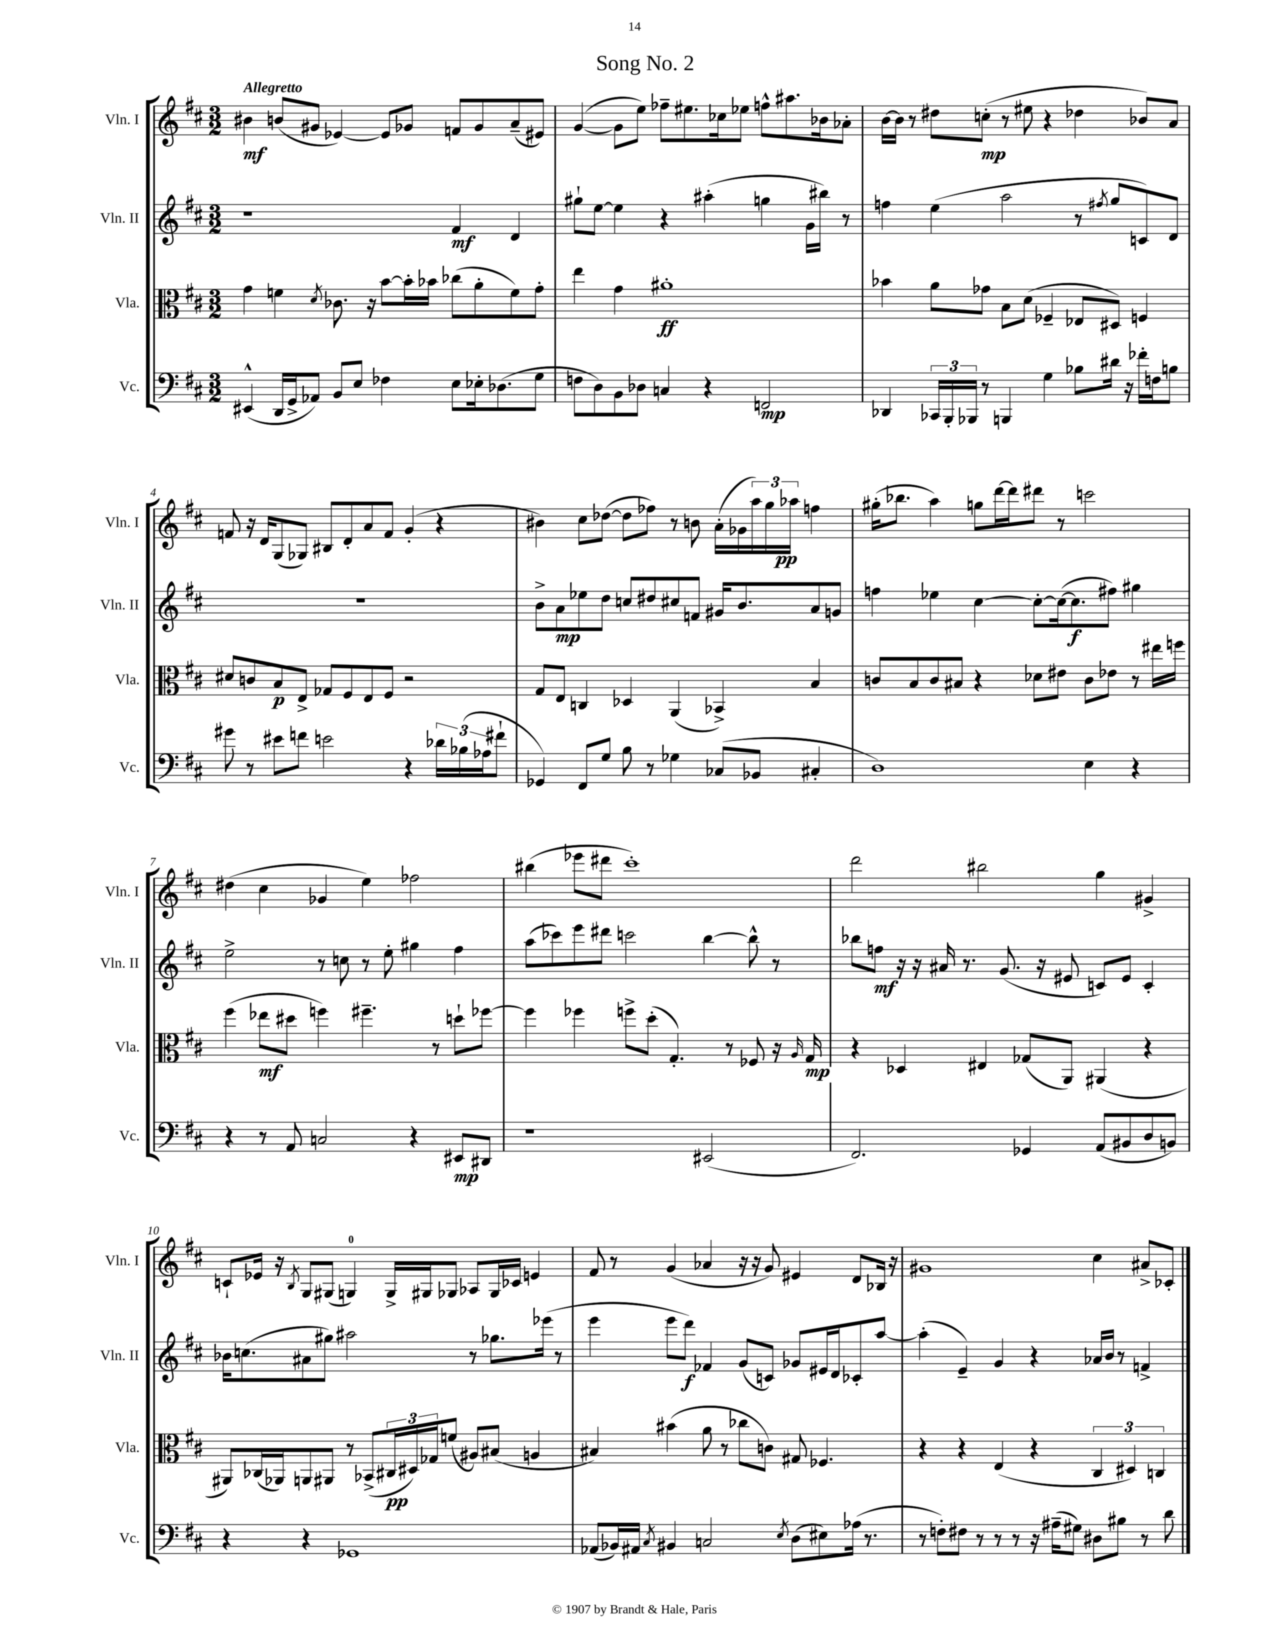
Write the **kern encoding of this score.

**kern	**dynam	**kern	**dynam	**kern	**dynam	**kern	**dynam
*part4	*part4	*part3	*part3	*part2	*part2	*part1	*part1
*staff4	*staff4	*staff3	*staff3	*staff2	*staff2	*staff1	*staff1
*I"Vc.	*	*I"Vla.	*	*I"Vln. II	*	*I"Vln. I	*
*I'Vc.	*	*I'Vla.	*	*I'Vln. II	*	*I'Vln. I	*
*clefF4	*	*clefC3	*	*clefG2	*	*clefG2	*
*k[f#c#]	*	*k[f#c#]	*	*k[f#c#]	*	*k[f#c#]	*
*M3/2	*	*M3/2	*	*M3/2	*	*M3/2	*
=1	=1	=1	=1	=1	=1	=1	=1
!	!	!	!	!	!	!LO:TX:a:B:t=Allegretto	!
(4EE#X^^/	.	4g\	.	1r	.	4b#X\	mf
16DD/LL	.	4fn\	.	.	.	(8bn/L	.
16GG^/J	.	.	.	.	.	.	.
8AA-X/J)	.	.	.	.	.	8g#X/J	.
.	.	8qd/	.	.	.	.	.
8BB/L	.	8.c-X\	.	.	.	[4e-X/)	.
8E/J	.	.	.	.	.	.	.
.	.	16r	.	.	.	.	.
4F-X\	.	[8b\L	.	.	.	8e-/L]	.
.	.	16b'\L]	.	.	.	8g-X/J	.
.	.	16b-X\JJ	.	.	.	.	.
8E\L	.	(8cc-X\L	.	4f#/	mf	8fn/L	.
16E-X'\k	.	8a'\	.	.	.	8g-/	.
(8.D-X\	.	.	.	.	.	.	.
.	.	8f\)	.	4d/	.	(8a~/	.
8G\J	.	8g'\J	.	.	.	8e#X/J)	.
=2	=2	=2	=2	=2	=2	=2	=2
8Fn\L	.	4ee\	.	8gg#X`\L	.	([4g/	.
8D\)	.	.	.	[8ee\J	.	.	.
8BB\	.	4g\	.	4ee\]	.	8g\L]	.
8D-X\J	.	.	.	.	.	8ee\J)	.
4Cn/	.	1a#X'	ff	4r	.	8ff-X~\L	.
.	.	.	.	.	.	8.ee#X\	.
4r	.	.	.	(4aa#X'\	.	.	.
.	.	.	.	.	.	16cc-X\k	.
.	.	.	.	.	.	8ee-X\J	.
2FFn/	mp	.	.	4ggn\	.	8ffn^^\L	.
.	.	.	.	.	.	8.aa#X\	.
.	.	.	.	16g\LL	.	.	.
.	.	.	.	16bb#X\JJ)	.	16b-X\k	.
.	.	.	.	8r	.	8a-X'\J	.
=3	=3	=3	=3	=3	=3	=3	=3
4DD-X/	.	4b-X\	.	4ffn\	.	[16b\LL	.
.	.	.	.	.	.	16b\JJ]	.
.	.	.	.	.	.	8r	.
24CC-X/LL	.	8a\L	.	(4ee\	.	8dd#X\L	.
24BBB'/	.	.	.	.	.	.	.
24BBB-X/JJ	.	.	.	.	.	.	.
8r	.	8g-X\J	.	.	.	(8ccn'\J	mp
4BBBn/	.	8B\L	.	2aa\	.	8r	.
.	.	(8d\J	.	.	.	8ee#X\	.
4G\	.	4F-X~/	.	.	.	4r	.
8B-X\L	.	8E-X/L	.	8r	.	4dd-X\	.
.	.	.	.	8qff#X/	.	.	.
16d#X\Jk	.	8D#X/J)	.	8gg/L	.	.	.
16r	.	.	.	.	.	.	.
16f-X'\LL	.	4Fn/	.	8cn/)	.	8b-X/L)	.
16Fn\J	.	.	.	.	.	.	.
8Bn\J	.	.	.	8d/J	.	8a/J	.
!!LO:LB:g=z
=4	=4	=4	=4	=4	=4	=4	=4
8g#X\	.	8d#X/L	.	1.r	.	8fn/	.
8r	.	8cn/	.	.	.	16r	.
.	.	.	.	.	.	16d/KL	.
8e#X\L	.	8B/	p	.	.	(8G/	.
8fn\J	.	8E^/J	.	.	.	8G-X/J)	.
2en\	.	8G-X/L	.	.	.	8B#X/L	.
.	.	8F#/	.	.	.	8d'/	.
.	.	8E/	.	.	.	8a/	.
.	.	8F#/J	.	.	.	8f/J	.
4r	.	2r	.	.	.	(4g'/	.
24d-X\LL	.	.	.	.	.	4r	.
(24B-X\	.	.	.	.	.	.	.
24A-X\J	.	.	.	.	.	.	.
8f#X`\J	.	.	.	.	.	.	.
=5	=5	=5	=5	=5	=5	=5	=5
4GG-X/)	.	8G/L	.	8b^\L	.	4b#X\)	.
.	.	8E/J	.	8a\	mp	.	.
8FF#/L	.	4Cn/	.	8ee-X\	.	8cc#\L	.
8G/J	.	.	.	8dd\J	.	([8dd-X\J	.
8B\	.	4D-X/	.	8ccn/L	.	8dd-\L]	.
8r	.	.	.	8dd#X/	.	8ff-X\J)	.
4G-X\	.	(4AA/	.	8cc#X/	.	8r	.
.	.	.	.	8fn/J	.	8bn\	.
(8C-X/L	.	4BB-X^/)	.	16g#X/KL	.	(16a'\LL	.
.	.	.	.	8.b/	.	16g-X\	.
8BB-X/J	.	.	.	.	.	24aa\)	.
.	.	.	.	.	.	24gg\	.
.	.	.	.	.	.	24aa-X\JJ	pp
4C#X'/	.	4B/	.	8a/	.	4ffn\	.
.	.	.	.	8gn/J	.	.	.
=6	=6	=6	=6	=6	=6	=6	=6
1D)	.	8cn/L	.	4ffn\	.	(16gg#X'\KL	.
.	.	.	.	.	.	8.bb-X\J	.
.	.	8B/	.	.	.	.	.
.	.	8c/	.	4ee-X\	.	4aa\)	.
.	.	8B#X/J	.	.	.	.	.
.	.	4r	.	[4cc#\	.	8ggn\L	.
.	.	.	.	.	.	[16ddd\L	.
.	.	.	.	.	.	16ddd\J]	.
.	.	8d-X\L	.	8cc#'\L_	.	8ddd#X\J	.
.	.	8e#X\J	.	(16cc#\k_	.	8r	.
.	.	.	.	8.cc#\]	f	.	.
4E\	.	8c\L	.	.	.	2cccn\	.
.	.	8e-X\J	.	8ff#X\J)	.	.	.
4r	.	8r	.	4gg#X\	.	.	.
.	.	16ee#X\LL	.	.	.	.	.
.	.	16ffn\JJ	.	.	.	.	.
!!LO:LB:g=z
=7	=7	=7	=7	=7	=7	=7	=7
4r	.	(4ff#\	.	2ee^\	.	(4dd#X\	.
8r	.	8ee-X\L	mf	.	.	4cc#\	.
8AA/	.	8dd#X\J	.	.	.	.	.
2Cn/	.	4ffn\)	.	8r	.	4g-X/	.
.	.	.	.	8ccn\	.	.	.
.	.	4.ff#X~\	.	8r	.	4ee\)	.
.	.	.	.	8ee'\	.	.	.
4r	.	.	.	4gg#X\	.	2ff-X\	.
.	.	8r	.	.	.	.	.
8EE#X/L	mp	8ddn`\L	.	4ff#\	.	.	.
8DD#X/J	.	[8ff-X\J	.	.	.	.	.
=8	=8	=8	=8	=8	=8	=8	=8
1r	.	4ff-\]	.	(8aa\L	.	(4bb#X\	.
.	.	.	.	8ccc-X\)	.	.	.
.	.	4ff-X\	.	8eee\	.	8eee-X\L	.
.	.	.	.	8ddd#X\J	.	8ddd#X\J	.
.	.	8ffn^\L	.	2cccn\	.	1ccc#')	.
.	.	(8dd'\J	.	.	.	.	.
.	.	4.G'/)	.	.	.	.	.
(2EE#X/	.	.	.	[4bb\	.	.	.
.	.	8r	.	.	.	.	.
.	.	8F-X/	.	8bb^^\]	.	.	.
.	.	16r	.	8r	.	.	.
.	.	16qqA/	.	.	.	.	.
.	.	16G/	mp	.	.	.	.
=9	=9	=9	=9	=9	=9	=9	=9
2.FF#/)	.	4r	.	8bb-X\L	.	2ddd\	.
.	.	.	.	8ffn\J	mf	.	.
.	.	4D-X/	.	16r	.	.	.
.	.	.	.	16r	.	.	.
.	.	.	.	16a#X/	.	.	.
.	.	.	.	8.r	.	.	.
.	.	4E#X/	.	.	.	2bb#X\	.
.	.	.	.	(8.g/	.	.	.
4GG-X/	.	(8G-X/L	.	.	.	.	.
.	.	.	.	16r	.	.	.
.	.	8AA/J)	.	8e#X/	.	.	.
(8AA/L	.	(4AA#X/	.	8cn/L)	.	4gg\	.
8BB#X/	.	.	.	8e#/J	.	.	.
8D/	.	4r	.	4c'/	.	4g#X^/	.
8BBn/J)	.	.	.	.	.	.	.
!!LO:LB:g=z
=10	=10	=10	=10	=10	=10	=10	=10
4r	.	8AA#X/L)	.	16b-X\KL	.	8cn`/L	.
.	.	.	.	(8.ccn\	.	.	.
.	.	(16C-X/L	.	.	.	16e-X/Jk	.
.	.	16AA-X/J)	.	.	.	16r	.
.	.	.	.	.	.	8qB/	.
4r	.	8AAn/	.	8a#X\	.	8G/L	.
.	.	8AA#X/J	.	8gg#X\J)	.	(8G#X/J	.
1GG-X	.	8r	.	2aa#X\	.	4Gn/)	.
.	.	(8BB-X^/L	.	.	.	.	.
.	.	24C#X/L	pp	.	.	16G^/LL	.
.	.	24D#X/)	.	.	.	.	.
.	.	.	.	.	.	16G#X/J	.
.	.	24G-X/J	.	.	.	.	.
.	.	(8fn/J	.	.	.	8G-X/J	.
.	.	8A#X/L)	.	8r	.	8A-X/L	.
.	.	(8B#X/J	.	8.gg-X\L	.	16G-/L	.
.	.	.	.	.	.	16c-X/JJ	.
.	.	4An/	.	.	.	4en/	.
.	.	.	.	(16eee-X\Jk	.	.	.
.	.	.	.	8r	.	.	.
=11	=11	=11	=11	=11	=11	=11	=11
(8AA-X/L	.	4B#X/)	.	4eee\	.	8f#/	.
16BB-X/L)	.	.	.	.	.	8r	.
16AA#X/JJ	.	.	.	.	.	.	.
8qC#/	.	.	.	.	.	.	.
4BB#X/	.	(4b#X\	.	8eee\L	.	(4g/	.
.	.	.	.	8ddd\J)	f	.	.
2Cn/	.	8a\	.	4f-X/	.	4a-X/	.
.	.	8r	.	.	.	.	.
.	.	8cc-X\L	.	(8g/L	.	16r	.
.	.	.	.	.	.	16r	.
.	.	8cn\J)	.	8cn/J)	.	8g/)	.
8qE/	.	.	.	.	.	.	.
(8D\L	.	8G#X/	.	8g-X/L	.	4e#X/	.
8E#X\)	.	4.F-X/	.	16e#X/L	.	.	.
.	.	.	.	16d/J	.	.	.
(16A-X\Jk	.	.	.	8c-X'/	.	8d/L	.
8.r	.	.	.	.	.	.	.
.	.	.	.	[8aa/J	.	16B-X/Jk	.
.	.	.	.	.	.	16r	.
=12	=12	=12	=12	=12	=12	=12	=12
8r	.	4r	.	(4aa'\]	.	1g#X	.
8Fn'\L)	.	.	.	.	.	.	.
8F#X\J	.	4r	.	4e~/)	.	.	.
8r	.	.	.	.	.	.	.
8r	.	(4E/	.	4g/	.	.	.
8r	.	.	.	.	.	.	.
16r	.	4r	.	4r	.	.	.
(16A#X~\KL	.	.	.	.	.	.	.
8G#X\J)	.	.	.	.	.	.	.
8D#X\L	.	6C#/	.	16a-X/LL	.	4cc#\	.
.	.	.	.	16b/JJ	.	.	.
8B#X\J	.	.	.	8r	.	.	.
.	.	6D#X/)	.	.	.	.	.
8r	.	.	.	4fn^/	.	8a#X^/L	.
.	.	6Cn/	.	.	.	.	.
8d\	.	.	.	.	.	8c-X'/J	.
==	==	==	==	==	==	==	==
*-	*-	*-	*-	*-	*-	*-	*-
